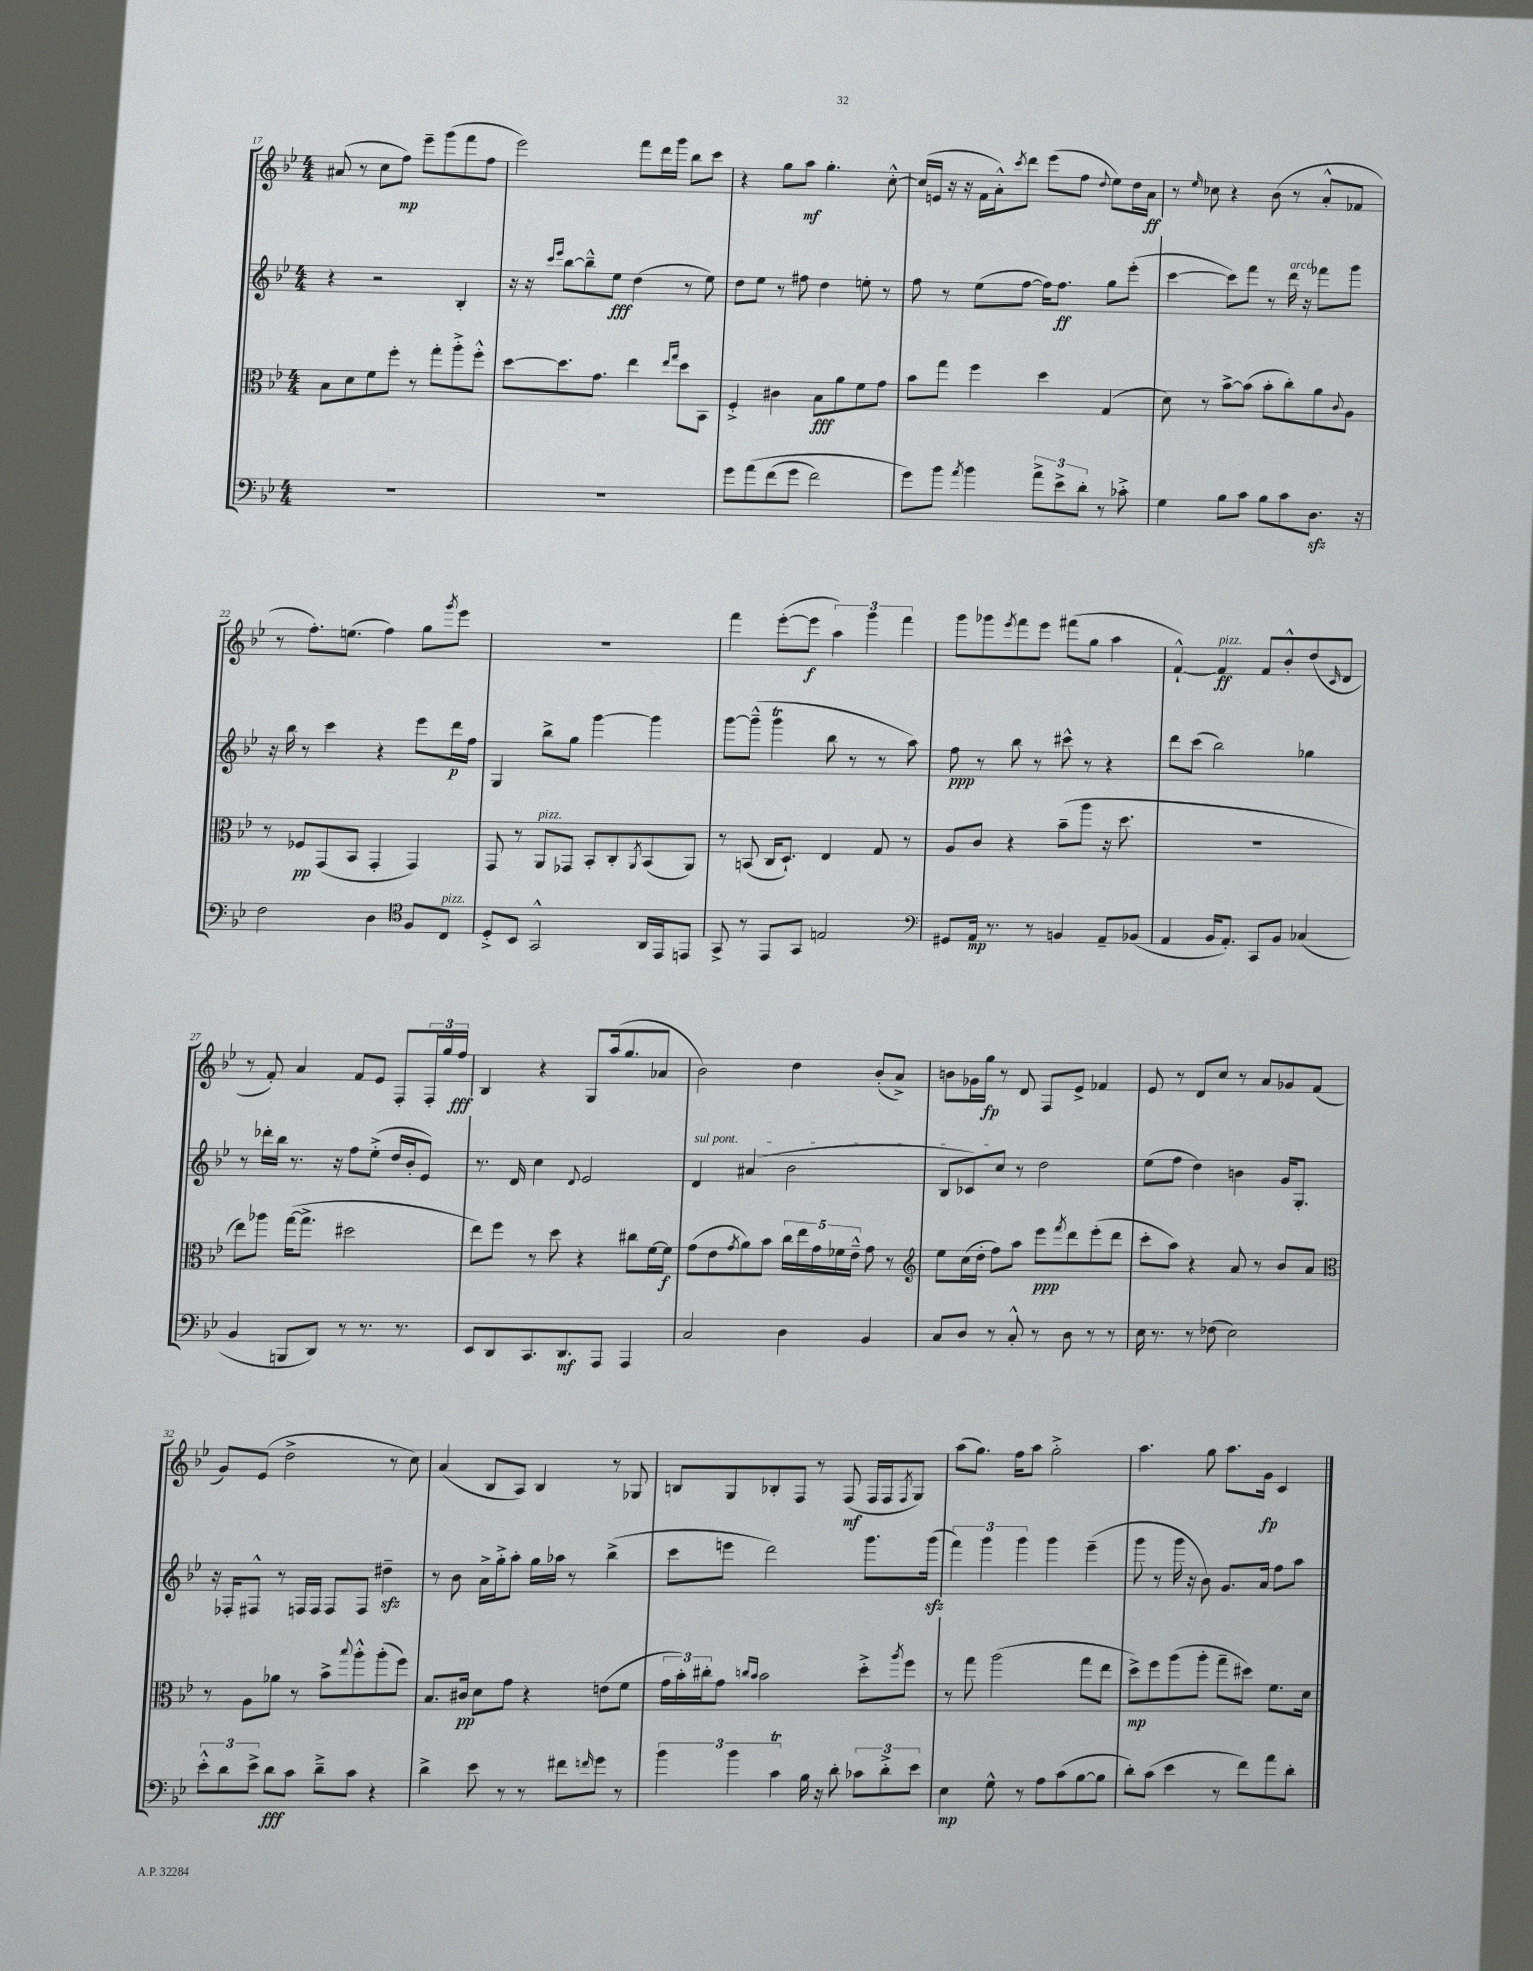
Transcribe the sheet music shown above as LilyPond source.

<<
\new StaffGroup <<
\new Staff = "s0" {
    \clef treble \key bes \major \numericTimeSignature \time 4/4
    ais'8( r8 c''8 f''8\mp) ees'''8-- g'''8( f'''8 f''8 |
    ees'''2) f'''8 d'''16 g'''16 bes''8 c'''8 |
    r4 g''8 a''8\mf g''4.-. c''8~-.-^ |
    c''16( e'16 r16 r16 f'16 a'16-.-^) \acciaccatura { c'''8 } d'''8 ees'''8( f''8 \appoggiatura { d''8 } ees''8) d''16 a'16\ff |
    r8 \grace { ees''16 } ces''8 r4 bes'8( r8 a'8-.-^ fes'8 |
    r8 f''8.-.) e''8.( f''4) g''8 \acciaccatura { g'''8 } ees'''8 |
    R1 |
    f'''4 ees'''8~-.( ees'''8\f \tuplet 3/2 { a''4) g'''4 f'''4 } |
    g'''8 ges'''8 \acciaccatura { ees'''8 } f'''8 ees'''8 fis'''8( g''8 a''4 |
    f'4~-!-^) f'4\ff^\markup { \italic "pizz." } f'8 bes'8-.-^ d''8( \grace { c'16 } d'8 |
    r8 f'8-.) a'4 f'8 ees'8 f8-. \tuplet 3/2 { f16-. g''16 f''16\fff } |
    bes4 r4 g8 a''16( g''8. aes'8 |
    bes'2) d''4 bes'8-.( a'8->) |
    b'8 ges'16 g''16\fp r8 d'8 f8 ees'8-> fes'4 |
    ees'8 r8 d'8 c''8 r8 a'8 ges'8 f'8( |
    g'8) ees'8( d''2-> r8 c''8) |
    a'4( bes8 a8) bes4 r8 ges8 |
    b8 g8 bes8-. f8 r8 f8\mf( f16 f16 \acciaccatura { f8 } g8) |
    a''8( g''8.) f''16 a''8 g''2-.-> |
    a''4. g''8 a''8. g'16\fp c'4 \bar "|." |
}
\new Staff = "s1" {
    \clef treble \key bes \major \numericTimeSignature \time 4/4
    r4 r2 bes4-. |
    r16 r16 \grace { c'''16 ees'''16 } bes''8~ bes''8---^ ees''8\fff d''4( r8 ees''8) |
    d''8 ees''8 r8 fis''8 d''4 e''8-. r8 |
    f''8 r8 ees''8( f''8~ f''16) f''8.\ff g''8 ees'''8-.( |
    c'''4~ c'''8) f'''8 r8 d'''16^\markup { \italic "arco" } r16 fes'''8 g'''8 |
    r16 bes''16 r8 c'''4 r4 ees'''8 d'''16\p f''16 |
    g4 bes''8-> g''8 g'''4~ g'''4 |
    g'''8~ g'''8---^( g'''4\trill bes''8 r8 r8 a''8) |
    f''8\ppp r8 bes''8 r8 cis'''8-^ r8 r4 |
    d'''8 c'''8( bes''2) ges''4 |
    r8 des'''16-. bes''16 r8. r16 f''8 ees''8-.->( d''16 bes'16-. ees'8) |
    r8. d'16 c''4 \appoggiatura { d'8 } ees'2 |
    \once \override TextSpanner.bound-details.left.text = \markup { \italic "sul pont." } d'4\startTextSpan ais'4( bes'2 |
    bes8 ces'8) c''8\stopTextSpan r8 d''2 |
    ees''8( f''8 d''4) b'4 g'16 g8.-. |
    r16 fes16-. fis8-^ r8 f16 f16 f8 f8 dis''4--\sfz |
    r8 bes'8 a'16-> g''16-.-> a''8-. g''16 aes''16 r8 bes''4->( |
    c'''8 e'''8 d'''2) g'''8. g'''16\sfz( |
    \tuplet 3/2 { f'''4) g'''4 g'''4 } g'''4 ees'''4--( |
    g'''8 r8 g'''16 r16 bes'8) g'8. a'16 f''8 a''8 \bar "|." |
}
\new Staff = "s2" {
    \clef alto \key bes \major \numericTimeSignature \time 4/4
    bes8 d'8 f'8 f''8-. r8 g''8-. a''8-.-> f''8-.-^ |
    d''8~ d''8. g'8. ees''4 \grace { ees''16 g''16 } d''8 bes,8 |
    f4-.-> cis'4 bes8\fff a'8 f'8 g'8 |
    bes'8 g''8 f''4 d''4 g4( |
    d'8) r8 bes'8~-> bes'8( bes'8-. c''8-.) a'8 \appoggiatura { c'8 } a8 |
    r8 fes8\pp g,8( bes,8 g,4-. g,4) |
    g,8 r8 a,8^\markup { \italic "pizz." } ges,8 bes,8-. c8-. \acciaccatura { a,8 } bes,8( a,8) |
    r8 b,8( c16 d8.-!) ees4 g8 r8 |
    a8 c'8 r4 bes'8--( a''8 r16 d''8. |
    R1 |
    ees''8) aes''8 g''16~( g''8.-> dis''2 |
    ees''8) f''8 r8 d''8 r4 cis''8 f'16~ f'16\f |
    g'8( ees'8 \acciaccatura { g'8 } a'8) bes'8 \tuplet 5/4 { c''16 ees''16 g'16 fes'16 ees'16---^ } g'8 r8 |
    \clef treble ees''8 c''16( d''16-. f''8) a''8 ees'''8\ppp \acciaccatura { f'''8 } d'''8 ees'''8-.( d'''8 |
    c'''8-. a''8) r4 a'8 r8 bes'8 a'8 |
    \clef alto r8 a8 aes'8 r8 bes'8-> \appoggiatura { bes''8 } a''8-.-^ a''8-.( f''8) |
    bes8. cis'16\pp d'8 g'8 r4 e'8( f'8 |
    \tuplet 3/2 { g'16 bes'16-.) cis''16-. } g'8 \grace { c''16 bes'16 } bes'2 d''8-.-> \acciaccatura { a''8 } f''8 |
    r8 g''8 a''2( g''8 ees''8 |
    d''8->\mp) f''8 a''8( a''8-. g''8-- dis''8) f'8. d'16 \bar "|." |
}
\new Staff = "s3" {
    \clef bass \key bes \major \numericTimeSignature \time 4/4
    R1 |
    R1 |
    g'8 a'8\( f'8( g'8 f'2) |
    g'8\) bes'8 \acciaccatura { a'8 } bes'4 \tuplet 3/2 { a'8-> ees'8-> d'8-. } r8 ces'8-.-> |
    g4 bes8 c'8 bes8 c'8 d8.\sfz r16 |
    f2 d4 \clef tenor f8 c8^\markup { \italic "pizz." } |
    d8-.-> bes,8 g,2-^ a,16 ees,16 e,8 |
    g,8-> r8 ees,8 g,8 e2 |
    \clef bass gis,8 a,16\mp r8. r8 b,4 a,8-- bes,8( |
    a,4 bes,16 a,8.-.) c,8 bes,8 ces4( |
    bes,4 b,,8 d,8) r8 r8. r8. |
    ees,8 d,8 c,8. d,8.\mf a,,8 a,,4 |
    c2 d4 bes,4 |
    c8 d8 r8 c8-.-^ r8 d8 r8 r8 |
    ees16 r8. r8 fes8( ees2) |
    \tuplet 3/2 { ees'8-.-^ d'8 ees'8-> } d'8\fff c'8 d'8---> c'8 r4 |
    d'4-> ees'8 r8 r8 fis'8 \grace { f'16 } g'8 r8 |
    \tuplet 3/2 { bes'4 bes'4 c'4\trill } bes16 r16 d'8-. \tuplet 3/2 { ces'8 d'8-.-> ees'8 } |
    ees4\mp g8-^ r8 a8 c'8( bes8~ bes8 |
    d'8-.) c'8( ees'4 r8 f'8) a'8 d'8-. \bar "|." |
}
>>
>>
\layout { \context { \Score currentBarNumber = #17 } }
